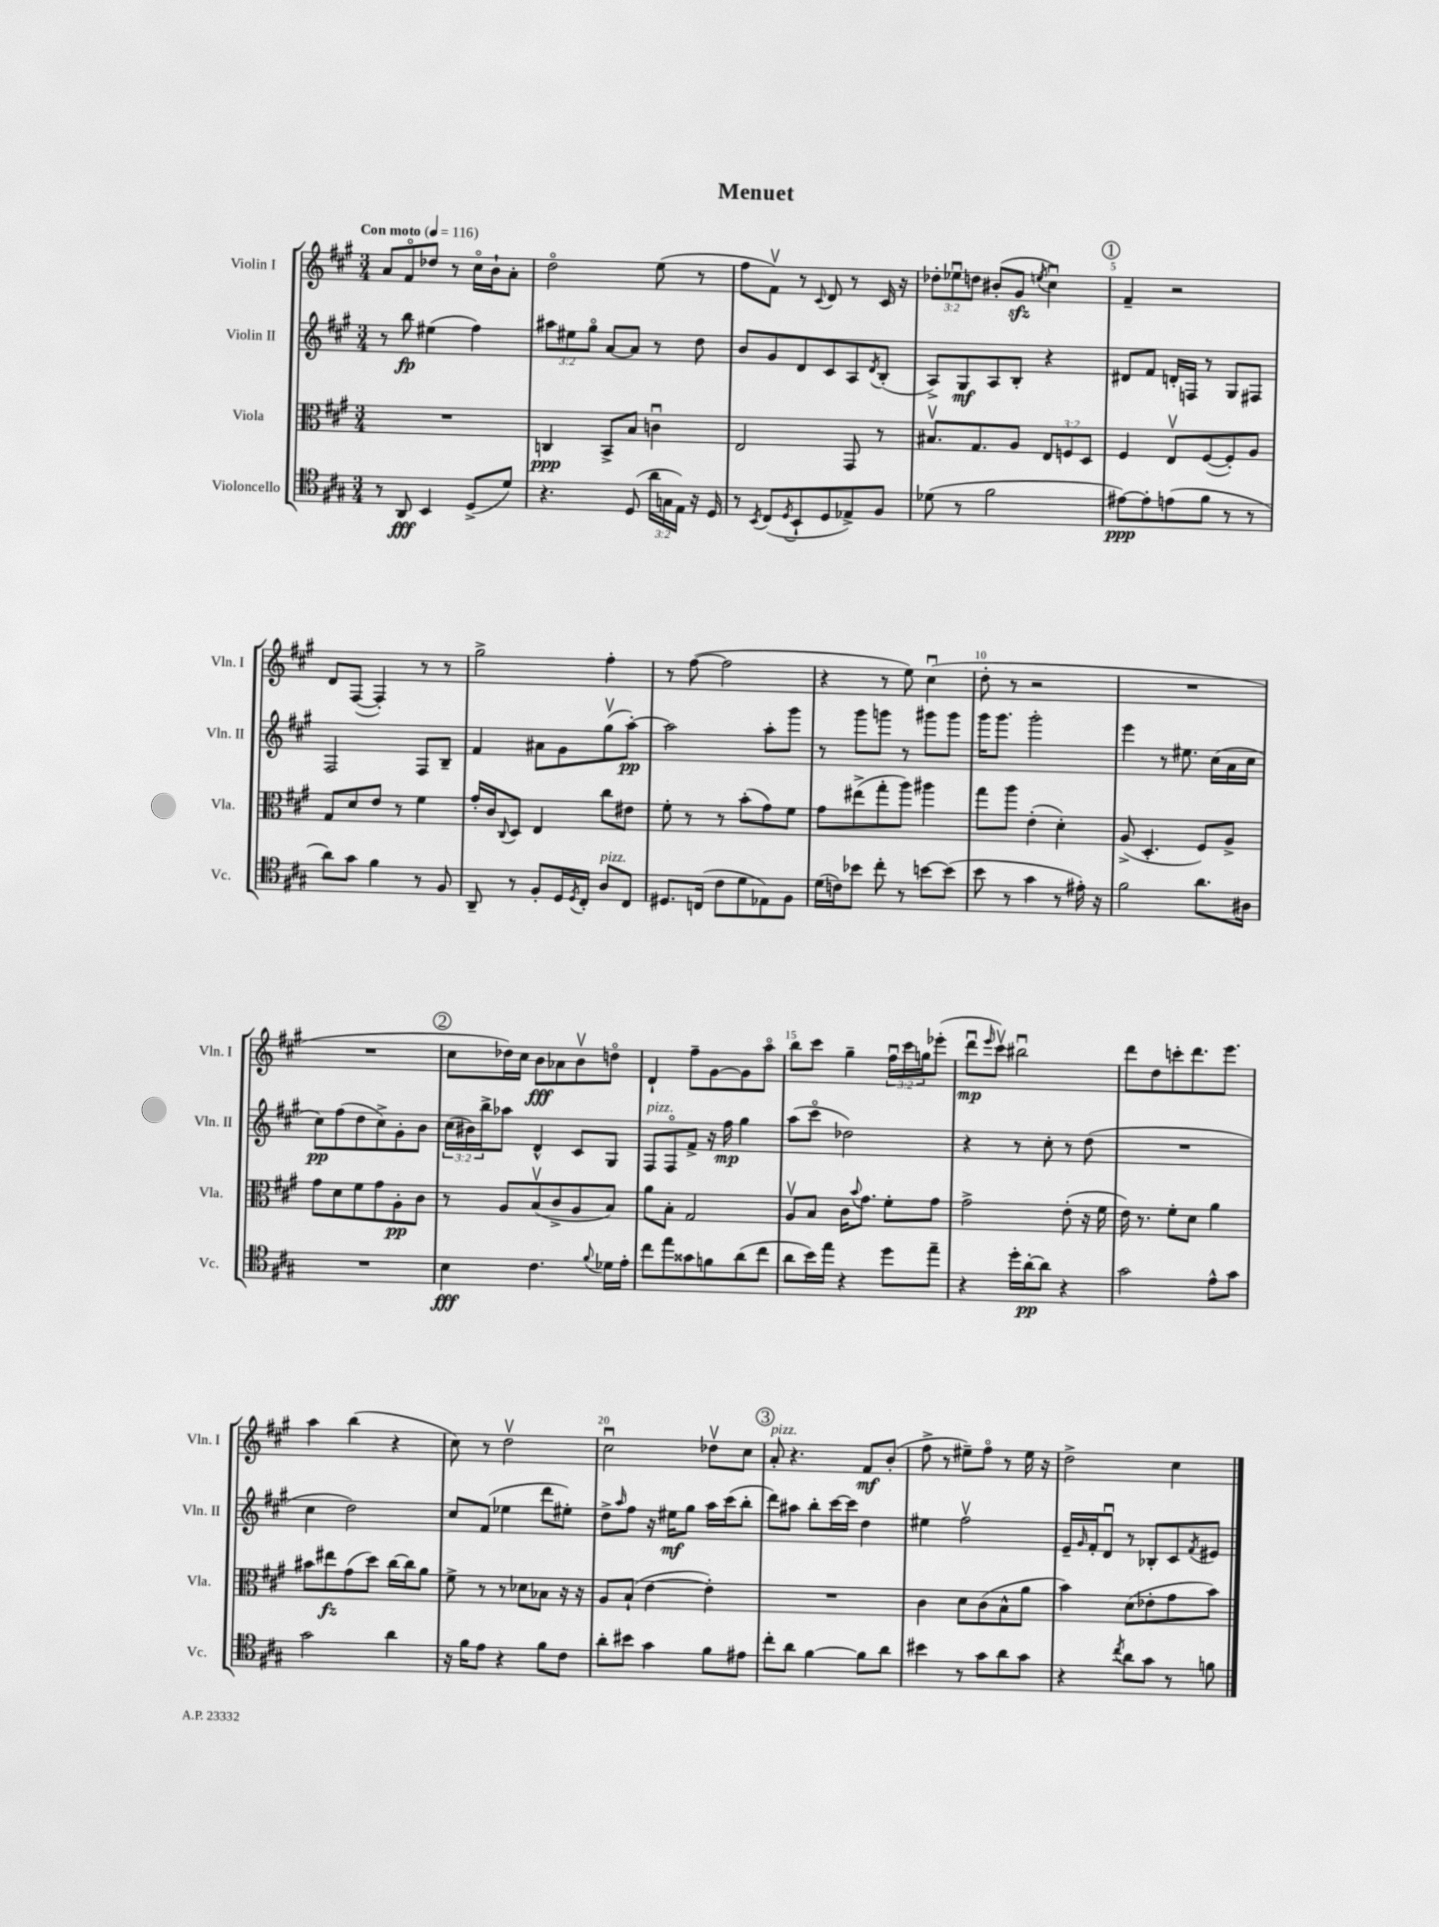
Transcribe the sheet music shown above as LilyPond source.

\header { title = "Menuet" }
<<
\new StaffGroup <<
\new Staff = "s0" \with { instrumentName = "Violin I" shortInstrumentName = "Vln. I" } {
    \clef treble \key a \major \numericTimeSignature \time 3/4 \override Staff.TupletNumber.text = #tuplet-number::calc-fraction-text \tempo "Con moto" 4 = 116
    a'8 fis'8\flageolet des''8 r8 cis''16\flageolet b'16-! a'8-. |
    d''2\flageolet e''8( r8 |
    fis''8 fis'8\upbow) r8 \appoggiatura { cis'8 } d'8 r8 cis'16 r16 |
    \tuplet 3/2 { des''8-. ees''8\downbow d''8 } bis'8-.( gis'8\sfz \acciaccatura { e''8 } cis''4\downbow) |
    \mark \markup { \circle "1" } fis'4-- r2 |
    d'8 fis8~( fis4-.) r8 r8 |
    gis''2-> fis''4-. |
    r8 fis''8~( fis''2 |
    r4 r8 e''8) cis''4\downbow( |
    d''8-. r8 r2 |
    R2. |
    R2. |
    \mark \markup { \circle "2" } cis''8 des''16) cis''16 b'8\fff aes'8 b'8\upbow d''8\flageolet |
    d'4-! fis''8-- gis'8~ gis'8 a''8\flageolet |
    b''8 cis'''8 gis''4-- \tuplet 3/2 { fis''16\downbow cis'''16 g''16 } ees'''8-.( |
    d'''8\downbow\mp \grace { e'''16 } cis'''8\upbow) bis''2\downbow |
    d'''8 d''8 c'''8-. d'''8. e'''8. |
    a''4 b''4( r4 |
    cis''8) r8 d''2\upbow |
    cis''2\downbow des''8\upbow cis''8 |
    \mark \markup { \circle "3" } a'8-.^\markup { \italic "pizz." } r4. fis'8\mf b'8-.( |
    fis''8-> r8 eis''8--) fis''8\flageolet r8 eis''16 r16 |
    d''2-> cis''4 \bar "|." |
}
\new Staff = "s1" \with { instrumentName = "Violin II" shortInstrumentName = "Vln. II" } {
    \clef treble \key a \major \numericTimeSignature \time 3/4 \override Staff.TupletNumber.text = #tuplet-number::calc-fraction-text
    r8 b''8\fp eis''4( fis''4) |
    \tuplet 3/2 { ais''8 eis''8 gis''8\flageolet } a'8~ a'8 r8 d''8 |
    b'8 gis'8 d'8 cis'8 a8 \acciaccatura { d'8 } b8-.( |
    a8->) gis8\mf a8 b8-. r4 |
    \mark \markup { \circle "1" } dis'8 fis'8 d'16-. f16 r8 gis8 fis8 |
    fis2 fis8 b8-- |
    fis'4 ais'8 gis'8 gis''8\upbow( a''8~-.\pp) |
    a''2 a''8-. gis'''8 |
    r8 gis'''8 g'''8 r8 gis'''8 gis'''8 |
    gis'''16 gis'''8. gis'''2-. |
    e'''4 r8 eis''8. cis''16( a'16 cis''16 |
    cis''8\pp) fis''8( d''8 cis''8->) gis'8-. b'8 |
    \mark \markup { \circle "2" } \tuplet 3/2 { cis''16( bis'16) b''16-> } aes''8 d'4-^ cis'8 gis8 |
    fis8^\markup { \italic "pizz." } fis8\flageolet fis'8-> r16 fis''16\mp gis''4 |
    a''8( cis'''8\flageolet des''2) |
    r4 r8 cis''8-. r8 d''8( |
    R2. |
    cis''4 d''2) |
    cis''8 fis'8( ees''4 d'''8 eis''8-.) |
    d''8-> \grace { a''16 } fis''8 r16 eis''16\mf gis''8 a''16 cis'''16( b''8-. |
    \mark \markup { \circle "3" } d'''8) ais''8 b''8-. cis'''16~ cis'''16 d''4 |
    eis''4 fis''2\upbow |
    e'16-- \grace { gis'16 } fis'16-. d'8\downbow r8 bes8-. cis'8 \acciaccatura { fis'8 } eis'8 \bar "|." |
}
\new Staff = "s2" \with { instrumentName = "Viola" shortInstrumentName = "Vla." } {
    \clef alto \key a \major \numericTimeSignature \time 3/4 \override Staff.TupletNumber.text = #tuplet-number::calc-fraction-text
    R2. |
    c4\ppp b,8-> b8 c'4\downbow |
    e2 gis,8 r8 |
    bis8.\upbow gis8. a8 \tuplet 3/2 { e8 f8 d8 } |
    \mark \markup { \circle "1" } fis4 e8\upbow fis8~( fis8-.) a8 |
    gis8 d'8 e'8 r8 fis'4 |
    gis'16-. cis'16 \appoggiatura { cis8 } d8 e4 cis''8 eis'8 |
    fis'8-. r8 r8 b'8-.( gis'8) fis'8 |
    gis'8 eis''8->( gis''8-. a''8) ais''4 |
    gis''8 a''8 e'4-.( d'4-.) |
    a8->( d4.-. fis8) a8-> |
    gis'8 d'8 fis'8 gis'8 a8-.\pp cis'8 |
    \mark \markup { \circle "2" } r8 a8 b8\upbow( cis'8-> a8 b8) |
    a'8 b8-. gis2 |
    a8\upbow b8 cis'16 \appoggiatura { b'8 } gis'8. fis'8-. gis'8 |
    gis'2-> e'8-.( r16 fis'16 |
    e'16) r8. fis'8-. d'8 a'4 |
    bis'8 eis''8\fz gis'8( d''8) cis''16~ cis''16 a'8 |
    fis'8-> r8 r8 des'8 bes8 r16 r16 |
    a8 b8-!( e'4~ e'4-.) |
    \mark \markup { \circle "3" } R2. |
    cis'4 d'8 cis'8( b8-^ a'8 |
    b'4) d'8( ees'8-. gis'8 b'8) \bar "|." |
}
\new Staff = "s3" \with { instrumentName = "Violoncello" shortInstrumentName = "Vc." } {
    \clef tenor \key a \major \numericTimeSignature \time 3/4 \override Staff.TupletNumber.text = #tuplet-number::calc-fraction-text
    r8 a,8\fff b,4 d8->( d'8) |
    r4. d8( \tuplet 3/2 { a'16 g16 e16) } r16 d16 |
    r8 \acciaccatura { b,8 } cis8( \acciaccatura { d8 } b,8-! d8 ees8->) fis8 |
    des'8( r8 fis'2 |
    \mark \markup { \circle "1" } eis'8~\ppp) eis'8-. e'8( fis'8 r8 r8 |
    a'8) gis'8 fis'4 r8 fis8 |
    a,8-- r8 fis8-. d16 \acciaccatura { d8 } cis16-. a8^\markup { \italic "pizz." } cis8 |
    dis8. c16( cis'8 d'8 ees8) fis8 |
    d'16( c'16) bes'8 cis''8-. r8 b'8~ b'8( |
    b'8 r8 gis'4 r8 eis'16-.) r16 |
    fis'2 a'8. ais16 |
    R2. |
    \mark \markup { \circle "2" } b4\fff cis'4. \appoggiatura { fis'8 } des'16 e'16-. |
    cis''8 e''8 gisis'8 f'8 a'8( cis''8 |
    a'8 b'16) e''16 r4 d''8 e''8-- |
    r4 d''16-. a'16~-.\pp a'8 r4 |
    gis'2 e'8-^ gis'8 |
    gis'2 a'4 |
    r16 fis'16 e'8 r4 fis'8 cis'8 |
    a'8-. bis'8 gis'4 fis'8 eis'8 |
    \mark \markup { \circle "3" } cis''8-. a'8 fis'4~ fis'8 a'8 |
    bis'4 r8 gis'8 a'8 gis'8 |
    r4 \acciaccatura { cis''8 } a'8 gis'8 r8 f'8 \bar "|." |
}
>>
>>
\layout { \context { \Score \override BarNumber.break-visibility = ##(#f #t #t) barNumberVisibility = #(every-nth-bar-number-visible 5) } }
